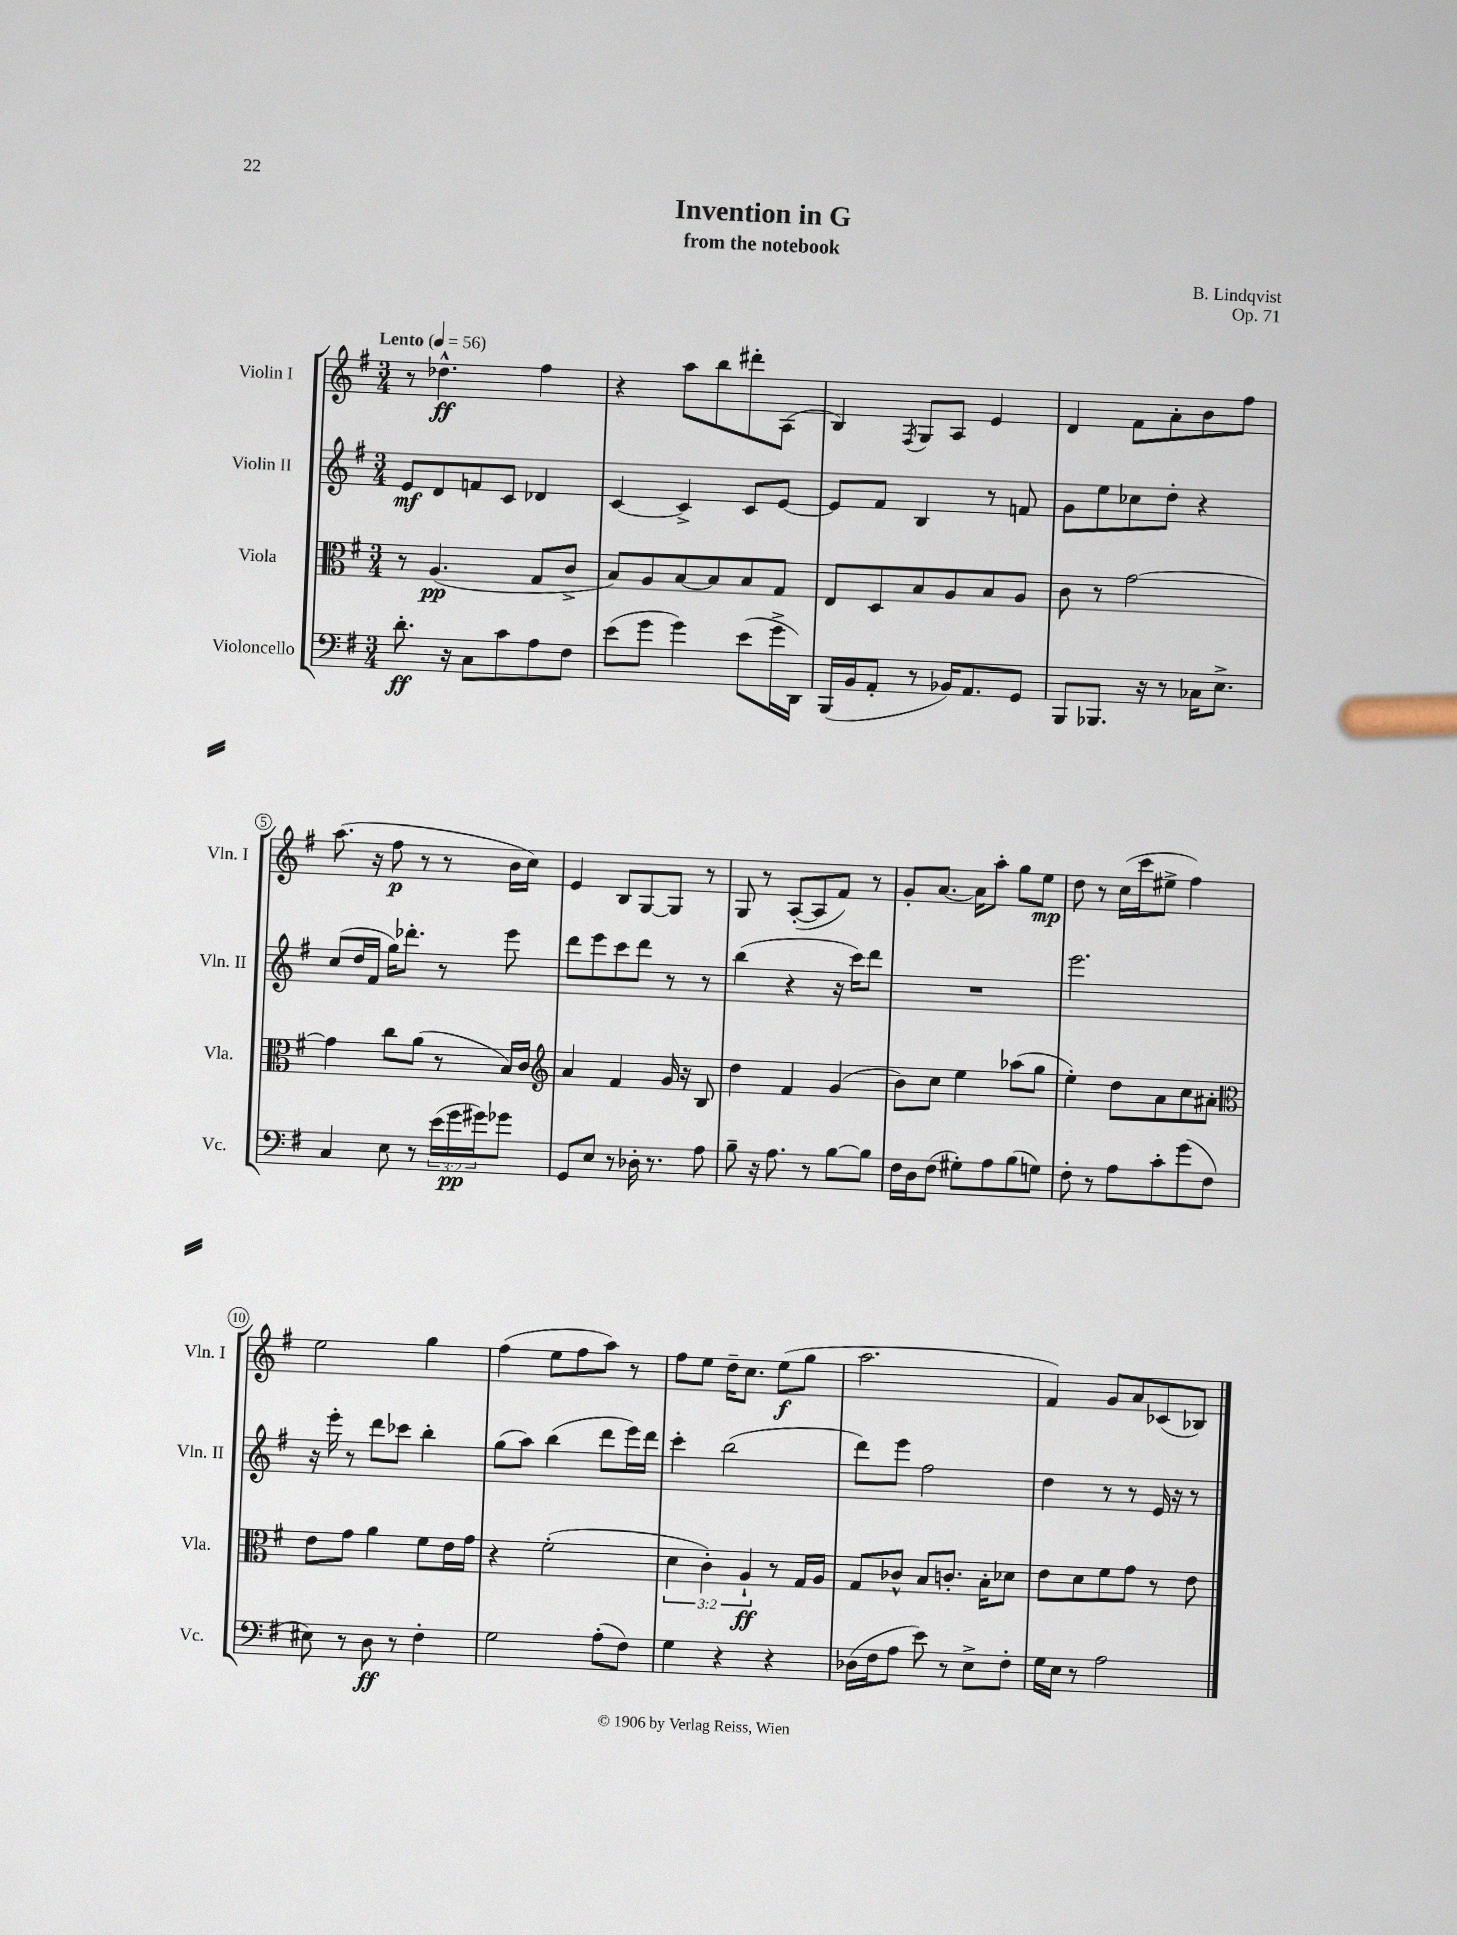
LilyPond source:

\header { title = "Invention in G" composer = "B. Lindqvist" subtitle = "from the notebook" opus = "Op. 71" }
<<
\new StaffGroup <<
\new Staff = "s0" \with { instrumentName = "Violin I" shortInstrumentName = "Vln. I" } {
    \clef treble \key g \major \numericTimeSignature \time 3/4 \tempo "Lento" 4 = 56
    r8 des''4.-^\ff fis''4 |
    r4 a''8 b''8 dis'''8-. a8( |
    b4) \acciaccatura { fis8 } g8 a8 e'4 |
    d'4 fis'8 a'8-. b'8 fis''8 |
    a''8.( r16 fis''8\p r8 r8 b'16 c''16) |
    e'4 b8 g8~ g8 r8 |
    g8 r8 a8~-.( a8 fis'8) r8 |
    g'8-. a'8.~ a'16 a''8-. g''8 e''8\mp |
    d''8 r8 c''16( c'''16 eis''8-> fis''4) |
    e''2 g''4 |
    fis''4( e''8 fis''8 a''8) r8 |
    fis''8 e''8 d''16-- c''8. e''8\f( g''8 |
    a''2. |
    fis'4) g'8 a'8 ces'8( bes8) \bar "|." |
}
\new Staff = "s1" \with { instrumentName = "Violin II" shortInstrumentName = "Vln. II" } {
    \clef treble \key g \major \numericTimeSignature \time 3/4
    e'8\mf d'8 f'8 c'8 des'4 |
    c'4~ c'4-> c'8 e'8~ |
    e'8 fis'8 b4 r8 f'8 |
    g'8 e''8 ces''8 d''8-. r4 |
    c''8( d''16 fis'16 g''16) des'''8.-. r8 e'''8 |
    d'''8 e'''8 c'''8 d'''8 r8 r8 |
    b''4( r4 r16 c'''16) d'''8 |
    R2. |
    e'''2. |
    r16 e'''16-. r8 d'''8 ces'''8 b''4-. |
    g''8( a''8) b''4( d'''8 e'''16) d'''16 |
    c'''4-. b''2( |
    d'''8) e'''8 fis''2 |
    d''4 r8 r8 e'16 r16 r8 \bar "|." |
}
\new Staff = "s2" \with { instrumentName = "Viola" shortInstrumentName = "Vla." } {
    \clef alto \key g \major \numericTimeSignature \time 3/4 \override Staff.TupletNumber.text = #tuplet-number::calc-fraction-text
    r8 a4.\pp( g8 c'8-> |
    b8) a8 b8~ b8 b8 g8 |
    e8 d8 b8 a8 b8 a8 |
    c'8 r8 g'2~ |
    g'4 c''8 a'8( r8 b16) c'16 |
    \clef treble a'4 fis'4 g'16 r16 b8 |
    d''4 fis'4 g'4( |
    b'8) c''8 e''4 aes''8( g''8 |
    e''4-.) d''8 a'8 c''8 ais'8-. |
    \clef alto e'8 g'8 a'4 fis'8 e'16 g'16 |
    r4 fis'2-.( |
    \tuplet 3/2 { d'4 c'4-.) a4-!\ff } r8 g16 a16 |
    g8 ces'8-^ b8 c'8.-. b16-. des'8 |
    e'8 d'8 fis'8 g'8 r8 e'8 \bar "|." |
}
\new Staff = "s3" \with { instrumentName = "Violoncello" shortInstrumentName = "Vc." } {
    \clef bass \key g \major \numericTimeSignature \time 3/4 \override Staff.TupletNumber.text = #tuplet-number::calc-fraction-text
    d'8.-.\ff r16 c8 c'8 a8 fis8 |
    e'8( g'8 g'4) e'8( g'16-> d,16) |
    b,,16( b,16 a,8-. r8 bes,16) a,8. g,8 |
    b,,8 bes,,8. r16 r8 ces16 e8.-> |
    c4 e8 r8 \tuplet 3/2 { e'16( g'16\pp gis'16) } ges'8 |
    g,8 e8 r8 des16-. r8. a8 |
    b8-- r16 a8. r8 b8~ b8 |
    fis16 d16 fis8( gis8-.) a8 b8( g8) |
    fis8-. r8 a8 c'8-. g'8( fis8 |
    eis8) r8 d8\ff r8 fis4-. |
    g2 a8-.( fis8) |
    g4 r4 r4 |
    des16( fis16 a8 e'8) r8 e8-> fis8-. |
    g16 e16 r8 a2 \bar "|." |
}
>>
>>
\layout { \context { \Score \override BarNumber.stencil = #(make-stencil-circler 0.1 0.3 ly:text-interface::print) } }
